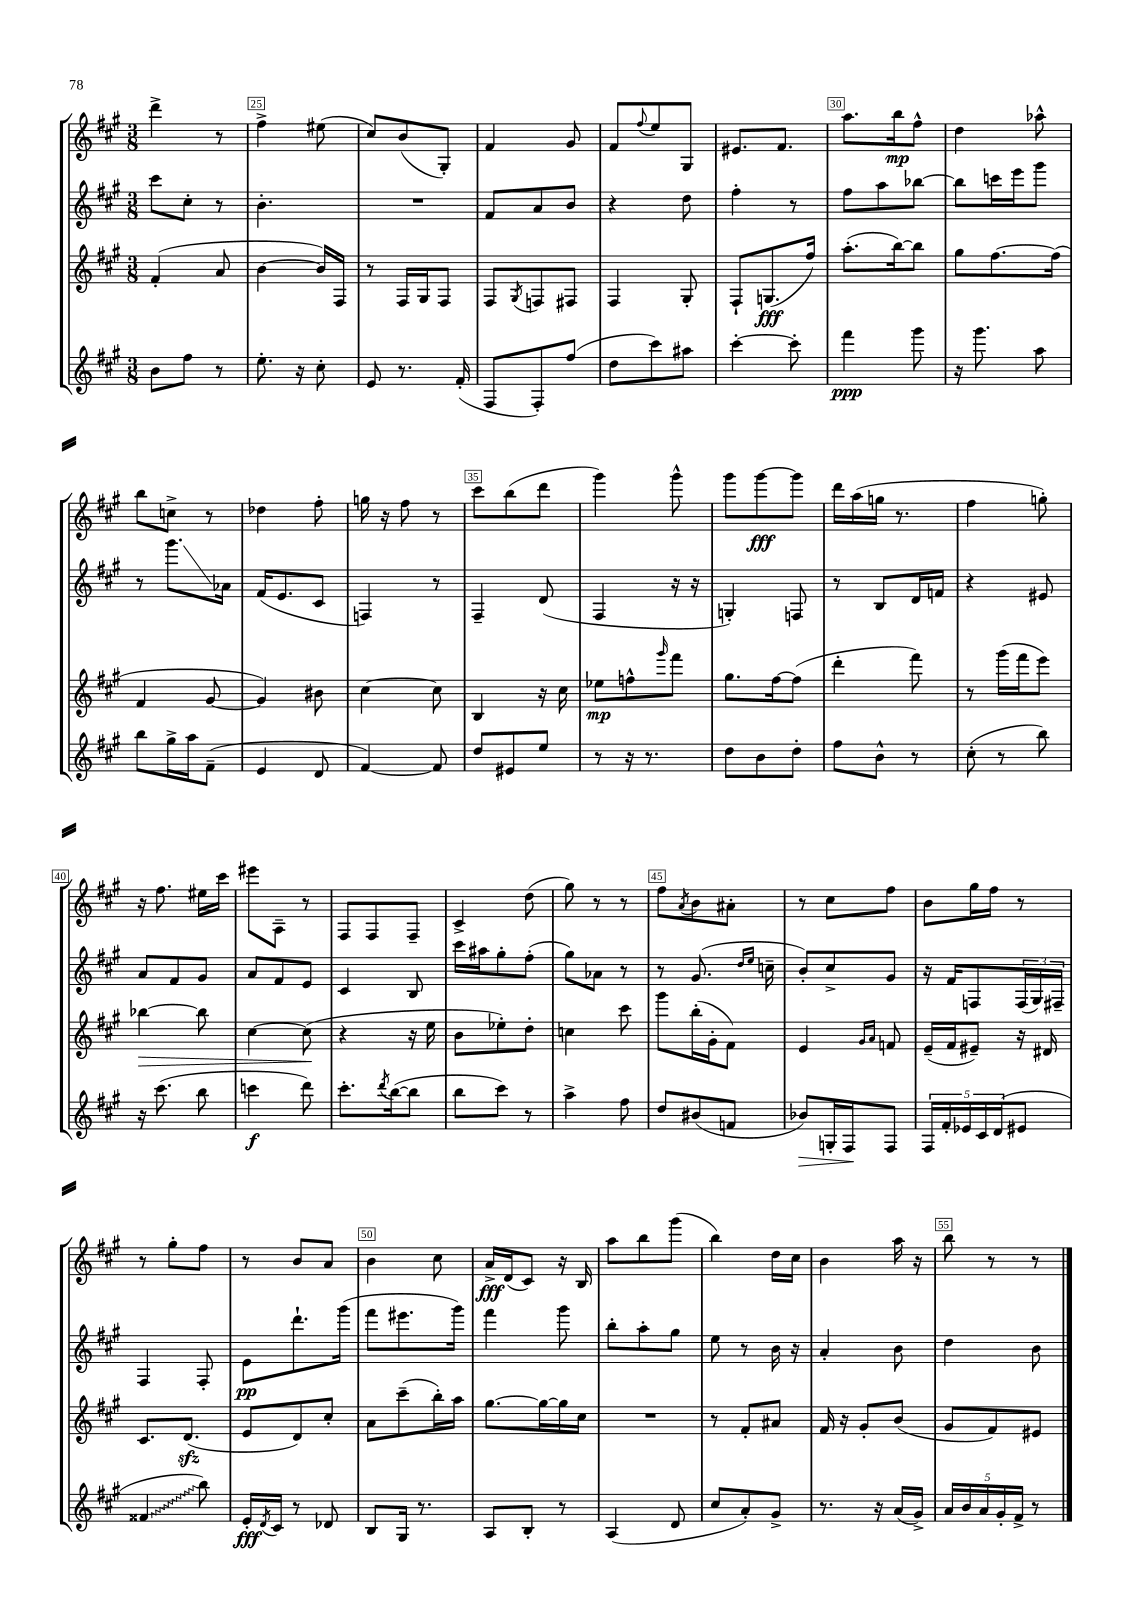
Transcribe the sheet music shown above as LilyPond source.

<<
\new StaffGroup <<
\new Staff = "s0" {
    \clef treble \key a \major \numericTimeSignature \time 3/8
    d'''4-> r8 |
    fis''4-> eis''8( |
    cis''8) b'8( gis8-.) |
    fis'4 gis'8 |
    fis'8 \appoggiatura { fis''8 } e''8 gis8 |
    eis'8. fis'8. |
    a''8. b''16\mp fis''8-^ |
    d''4 aes''8-^ |
    b''8 c''8-> r8 |
    des''4 fis''8-. |
    g''16 r16 fis''8 r8 |
    cis'''8 b''8( d'''8 |
    gis'''4) gis'''8-^ |
    gis'''8 gis'''8~\fff gis'''8 |
    d'''16 a''16( g''16 r8. |
    fis''4 g''8-.) |
    r16 fis''8. eis''16 cis'''16 |
    eis'''8 a8-- r8 |
    fis8 fis8 fis8-- |
    cis'4-> d''8( |
    gis''8) r8 r8 |
    fis''8 \acciaccatura { a'8 } b'8 ais'8-. |
    r8 cis''8 fis''8 |
    b'8 gis''16 fis''16 r8 |
    r8 gis''8-. fis''8 |
    r8 b'8 a'8 |
    b'4 cis''8 |
    a'16->\fff d'16( cis'8) r16 b16 |
    a''8 b''8 gis'''8( |
    b''4) d''16 cis''16 |
    b'4 a''16 r16 |
    b''8 r8 r8 \bar "|." |
}
\new Staff = "s1" {
    \clef treble \key a \major \numericTimeSignature \time 3/8
    cis'''8 cis''8-. r8 |
    b'4.-. |
    R4. |
    fis'8 a'8 b'8 |
    r4 d''8 |
    fis''4-. r8 |
    fis''8 a''8 bes''8~ |
    bes''8 c'''16 e'''16 gis'''8 |
    r8 gis'''8.\glissando aes'16 |
    fis'16( e'8. cis'8 |
    f4) r8 |
    fis4-- d'8( |
    fis4 r16 r16 |
    g4-.) f8 |
    r8 b8 d'16 f'16 |
    r4 eis'8 |
    a'8 fis'8 gis'8 |
    a'8 fis'8 e'8 |
    cis'4 b8 |
    cis'''16 ais''16 gis''8-. fis''8-.( |
    gis''8) aes'8 r8 |
    r8 gis'8.( \grace { d''16 e''16 } c''16-- |
    b'8-.) cis''8-> gis'8 |
    r16 fis'16 f8 \tuplet 3/2 { f16( gis16) fis16-- } |
    fis4 fis8-. |
    e'8\pp d'''8.-! gis'''16( |
    fis'''8 eis'''8. gis'''16) |
    fis'''4 gis'''8 |
    b''8-. a''8-. gis''8 |
    e''8 r8 b'16 r16 |
    a'4-. b'8 |
    d''4 b'8 \bar "|." |
}
\new Staff = "s2" {
    \clef treble \key a \major \numericTimeSignature \time 3/8
    fis'4-.( a'8 |
    b'4~ b'16) fis16 |
    r8 fis16 gis16 fis8 |
    fis8 \acciaccatura { gis8 } f8 fis8 |
    fis4 gis8-. |
    fis8-! g8.\fff( fis''16) |
    a''8.-.( b''16~) b''8 |
    gis''8 fis''8.~ fis''16( |
    fis'4 gis'8~ |
    gis'4) bis'8 |
    cis''4~ cis''8 |
    b4 r16 cis''16 |
    ees''8\mp f''8-^ \grace { gis'''16 } fis'''8 |
    gis''8. fis''16~ fis''8( |
    d'''4-. fis'''8) |
    r8 gis'''16( fis'''16 e'''8) |
    bes''4~\> bes''8 |
    cis''4~ cis''8\!( |
    r4 r16 e''16 |
    b'8 ees''8-.) d''8-. |
    c''4 cis'''8 |
    gis'''8 b''16-.( gis'16-. fis'8) |
    e'4 \grace { gis'16 a'16 } f'8 |
    e'16--( fis'16 eis'8--) r16 dis'16 |
    cis'8. d'8.\sfz( |
    e'8 d'8) cis''8-. |
    a'8 cis'''8--( b''16-.) a''16 |
    gis''8.~ gis''16~ gis''16 cis''16 |
    R4. |
    r8 fis'8-. ais'8 |
    fis'16 r16 gis'8-. b'8( |
    gis'8 fis'8) eis'8 \bar "|." |
}
\new Staff = "s3" {
    \clef treble \key a \major \numericTimeSignature \time 3/8
    b'8 fis''8 r8 |
    e''8.-. r16 cis''8-. |
    e'8 r8. fis'16-.( |
    fis8 fis8-.) fis''8( |
    d''8 cis'''8) ais''8 |
    cis'''4~-. cis'''8-. |
    fis'''4\ppp gis'''8 |
    r16 gis'''8. a''8 |
    b''8 gis''16-> a''16 fis'8--( |
    e'4 d'8 |
    fis'4~) fis'8 |
    d''8 eis'8 e''8 |
    r8 r16 r8. |
    d''8 b'8 d''8-. |
    fis''8 b'8-^ r8 |
    cis''8-.( r8 b''8) |
    r16 cis'''8.( b''8 |
    c'''4\f d'''8) |
    cis'''8.-. \acciaccatura { d'''8 } b''16~( b''8 |
    b''8 cis'''8) r8 |
    a''4-> fis''8 |
    d''8 bis'8( f'8 |
    bes'8\>) g16-. fis16\! fis8 |
    \tuplet 5/4 { fis16 fis'16-. ees'16 cis'16 d'16( } eis'8 |
    \once \override Glissando.style = #'zigzag fisis'4\glissando b''8) |
    e'16-.\fff \acciaccatura { d'8 } cis'16 r8 des'8 |
    b8 gis16 r8. |
    a8 b8-. r8 |
    a4( d'8 |
    cis''8 a'8-.) gis'8-> |
    r8. r16 a'16( gis'16->) |
    \tuplet 5/4 { a'16 b'16 a'16 gis'16-. fis'16-> } r8 \bar "|." |
}
>>
>>
\layout { \context { \Score currentBarNumber = #24 \override BarNumber.break-visibility = ##(#f #t #t) barNumberVisibility = #(every-nth-bar-number-visible 5) \override BarNumber.stencil = #(make-stencil-boxer 0.1 0.3 ly:text-interface::print) } }
